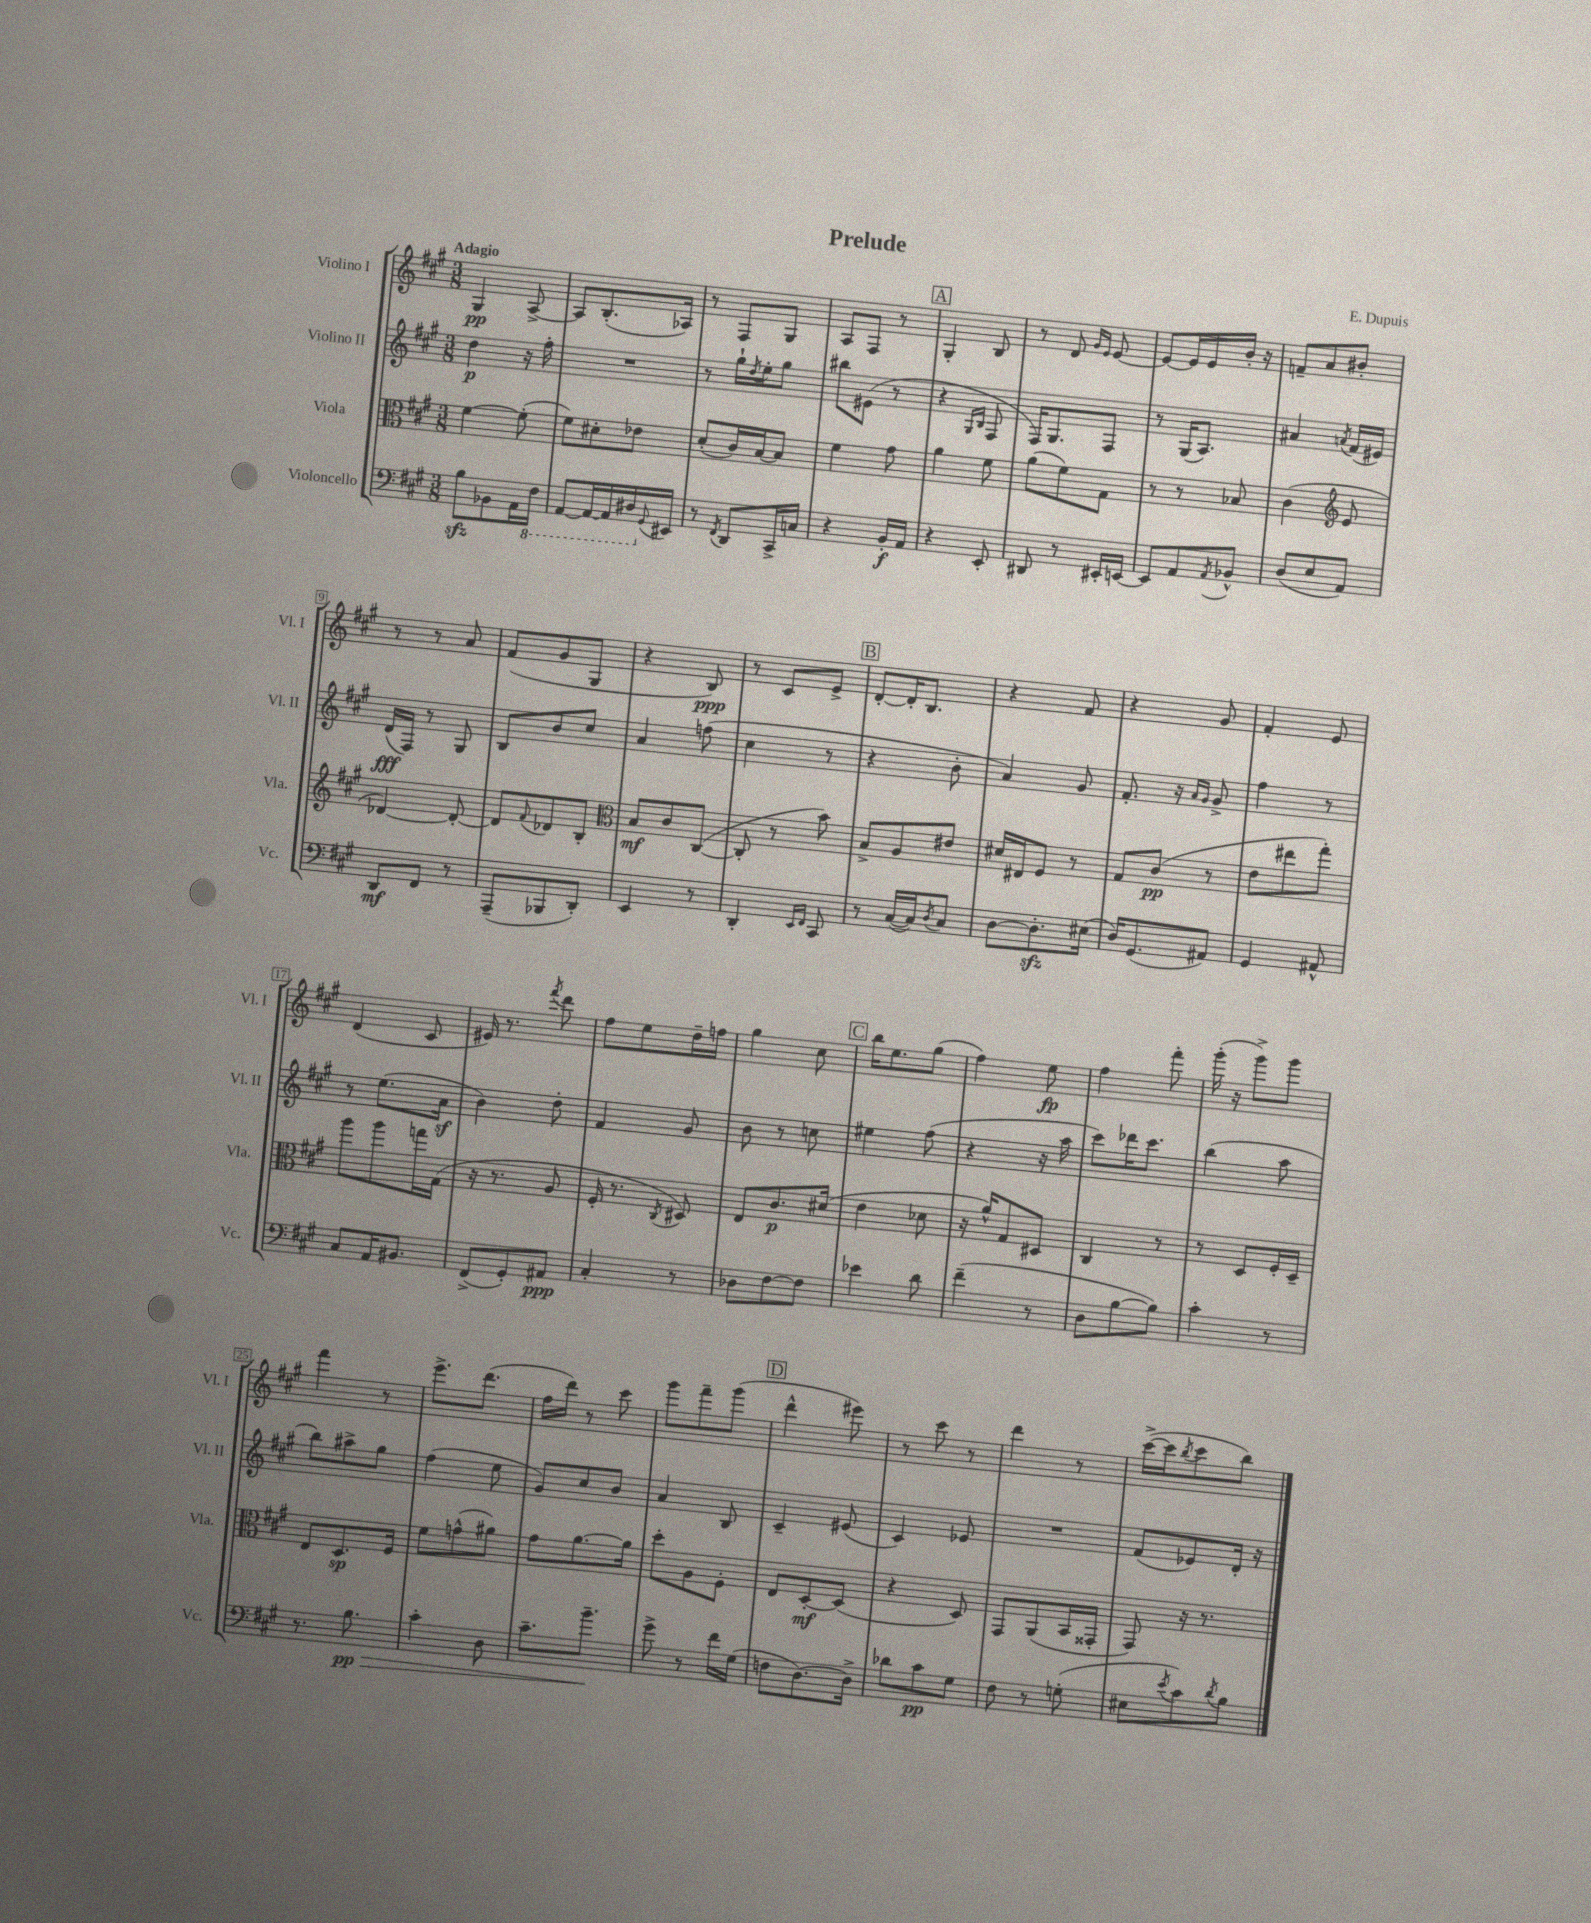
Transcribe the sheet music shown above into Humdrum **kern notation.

**kern	**dynam	**kern	**dynam	**kern	**dynam	**kern	**dynam
*part4	*part4	*part3	*part3	*part2	*part2	*part1	*part1
*staff4	*staff4	*staff3	*staff3	*staff2	*staff2	*staff1	*staff1
*I"Violoncello	*	*I"Viola	*	*I"Violino II	*	*I"Violino I	*
*I'Vc.	*	*I'Vla.	*	*I'Vl. II	*	*I'Vl. I	*
*clefF4	*	*clefC3	*	*clefG2	*	*clefG2	*
*k[f#c#g#]	*	*k[f#c#g#]	*	*k[f#c#g#]	*	*k[f#c#g#]	*
*M3/8	*	*M3/8	*	*M3/8	*	*M3/8	*
=1	=1	=1	=1	=1	=1	=1	=1
!	!	!	!	!	!	!LO:TX:a:B:t=Adagio	!
8Bzz\L	.	[4f#\	.	4dd\	p	4G#/	pp
8BB-X\	.	.	.	.	.	.	.
16AA\L	.	(8f#'\]	.	16r	.	[8A^/	.
*8ba	*	*	*	*	*	*	*
16FF#\JJ	.	.	.	16ff#'\	.	.	.
=2	=2	=2	=2	=2	=2	=2	=2
[8AAA/L	.	8f#\L)	.	4.r	.	8A/L]	.
16AAA/L_	.	8d#X'\	.	.	.	(8.B'/	.
16AAA/]	.	.	.	.	.	.	.
16DD#X/	.	8e-X\J	.	.	.	.	.
*X8ba	*	*	*	*	*	*	*
8qqGG#/	.	.	.	.	.	.	.
16EE#X/JJ	.	.	.	.	.	16A-X/Jk)	.
=3	=3	=3	=3	=3	=3	=3	=3
8r	.	(8d'/L	.	8r	.	8r	.
8qFF#/	.	.	.	.	.	.	.
8DD/L	.	16c#/L)	.	16gg#`\LL	.	8F#/L	.
.	.	.	.	8qdd/	.	.	.
.	.	[16B/J	.	16ee'\J	.	.	.
16CC#^/L	.	8B/J]	.	8gg#\J	.	8G#/J	.
16Cn/JJ	.	.	.	.	.	.	.
=4	=4	=4	=4	=4	=4	=4	=4
4r	.	4f#\	.	8bb#X\L	.	8A/L	.
.	.	.	.	(8e#X\J	.	8F#/J	.
16BB'/LL	f	8g#\	.	8r	.	8r	.
16AA/JJ	.	.	.	.	.	.	.
!!LO:REH:place=s1:t=A
=5	=5	=5	=5	=5	=5	=5	=5
4r	.	4a\	.	4r	.	4G#'/	.
.	.	.	.	16qqG#/LL	.	.	.
.	.	.	.	16qqB/JJ	.	.	.
8EE'/	.	8f#\	.	8F#/	.	8B/	.
=6	=6	=6	=6	=6	=6	=6	=6
8DD#X/	.	(8a\L	.	16F#/KL)	.	8r	.
.	.	.	.	8.G#/	.	.	.
8r	.	8f#\)	.	.	.	8d/	.
.	.	.	.	.	.	16qqg#/LL	.
.	.	.	.	.	.	16qqe/JJ	.
16EE#X'/LL	.	8G#\J	.	8F#/J	.	[8e/	.
[16EEn/JJ	.	.	.	.	.	.	.
=7	=7	=7	=7	=7	=7	=7	=7
8EE/L]	.	8r	.	8r	.	8e/L_	.
8AA/	.	8r	.	(16G#/KL	.	16e/L]	.
.	.	.	.	8.A/J)	.	16e/	.
8qAA/	.	.	.	.	.	.	.
8BB-X^^/J	.	8B-X/	.	.	.	16b'/JJ	.
.	.	.	.	.	.	16r	.
=8	=8	=8	=8	=8	=8	=8	=8
(8D/L	.	(4c#\	.	4a#X/	.	8fn~/L	.
8E/	.	.	.	.	.	8a/	.
*	*	*clefG2	*	*	*	*	*
.	.	.	.	8qan/	.	.	.
8AA/J)	.	8e/	.	(16f#/LL	.	8b#X'/J	.
.	.	.	.	16e#X/JJ)	.	.	.
!!LO:LB:g=z
=9	=9	=9	=9	=9	=9	=9	=9
8DD/L	mf	[4d-X/)	.	(16d/LL	fff	8r	.
.	.	.	.	16F#/JJ)	.	.	.
8FF#/J	.	.	.	8r	.	8r	.
8r	.	8d-'/_	.	8G#/	.	8a/	.
=10	=10	=10	=10	=10	=10	=10	=10
(8AAA~/L	.	8d-/L]	.	8B/L	.	(8f#/L	.
.	.	8qqf#/	.	.	.	.	.
8BBB-X/	.	8d-X/	.	8b/	.	8g#/	.
8DD'/J)	.	8B'/J	.	8cc#/J	.	8G#/J	.
=11	=11	=11	=11	=11	=11	=11	=11
*	*	*clefC3	*	*	*	*	*
4EE/	.	8B/L	mf	4a/	.	4r	.
.	.	8c#/	.	.	.	.	.
8r	.	([8C#/J	.	(8ffn\	.	8B/)	ppp
=12	=12	=12	=12	=12	=12	=12	=12
4DD'/	.	8C#'/]	.	4cc#\	.	8r	.
.	.	8r	.	.	.	8c#/L	.
16qqEE/LL	.	.	.	.	.	.	.
16qqFF#/JJ	.	.	.	.	.	.	.
8CC#/	.	8b\)	.	8r	.	8e^/J	.
!!LO:REH:place=s1:t=B
=13	=13	=13	=13	=13	=13	=13	=13
8r	.	8B^/L	.	4r	.	[8d'/L	.
([16C#/LL	.	8A/	.	.	.	16d'/K]	.
16C#/J])	.	.	.	.	.	8.B/J	.
8qD/	.	.	.	.	.	.	.
8C#/J	.	8e#X/J	.	8b'\	.	.	.
=14	=14	=14	=14	=14	=14	=14	=14
[8D\L	.	16d#X/LL	.	4a/)	.	4r	.
.	.	16E#X/J	.	.	.	.	.
8.Dzz'\]	.	8F#/J	.	.	.	.	.
.	.	8r	.	8g#/	.	8f#/	.
(16E#X\Jk	.	.	.	.	.	.	.
=15	=15	=15	=15	=15	=15	=15	=15
16D/KL)	.	8G#/L	.	8.f#'/	.	4r	.
(8.GG#/	.	.	.	.	.	.	.
.	.	(8c#/J	pp	.	.	.	.
.	.	.	.	16r	.	.	.
.	.	.	.	16qqa/LL	.	.	.
.	.	.	.	16qqg#/JJ	.	.	.
8AA#X/J)	.	8r	.	8g#^/	.	8g#/	.
=16	=16	=16	=16	=16	=16	=16	=16
4GG#/	.	8e\L	.	4ff#\	.	4f#'/	.
.	.	8ee#X\	.	.	.	.	.
8AA#X^^/	.	8gg#'\J)	.	8r	.	8e/	.
!!LO:LB:g=z
=17	=17	=17	=17	=17	=17	=17	=17
8C#/L	.	8aa\L	.	8r	.	(4d/	.
16AA/K	.	8aa\	.	(8.ee\L	.	.	.
8.BB#X/J	.	.	.	.	.	.	.
.	.	16ggn\L	.	.	.	8c#/	.
.	.	(16G#\JJ	.	16az\Jk	.	.	.
=18	=18	=18	=18	=18	=18	=18	=18
(8FF#^/L	.	16r	.	4b\)	.	16e#X/)	.
.	.	8.r	.	.	.	8.r	.
8GG#'/)	.	.	.	.	.	.	.
.	.	.	.	.	.	8qfff#/	.
8AA#X/J	ppp	8A/	.	8dd'\	.	8ddd\	.
=19	=19	=19	=19	=19	=19	=19	=19
4C#'/	.	16F#'/	.	4f#/	.	8ff#\L	.
.	.	8.r	.	.	.	.	.
.	.	.	.	.	.	8ee\	.
.	.	8qC#/	.	.	.	.	.
8r	.	8D#X/)	.	8g#/	.	16dd~\L	.
.	.	.	.	.	.	16ffn\JJ	.
=20	=20	=20	=20	=20	=20	=20	=20
8D-X\L	.	8E/L	.	8b\	.	4gg#\	.
[8F#\	.	8.c#/	p	8r	.	.	.
8F#\J]	.	.	.	8ccn\	.	8cc#\	.
.	.	(16d#X/Jk	.	.	.	.	.
!!LO:REH:place=s1:t=C
=21	=21	=21	=21	=21	=21	=21	=21
4e-X\	.	4e\	.	4ee#X\	.	16bb\KL	.
.	.	.	.	.	.	8.ee\	.
8d\	.	8d-X\	.	(8ff#\	.	(8gg#\J	.
=22	=22	=22	=22	=22	=22	=22	=22
(4f#~\	.	16r	.	4r	.	4ff#\)	.
.	.	16a^^/KL)	.	.	.	.	.
.	.	8G#/	.	.	.	.	.
8r	.	8D#X/J	.	16r	.	8ee\	fp
.	.	.	.	16aa\	.	.	.
=23	=23	=23	=23	=23	=23	=23	=23
8D\L	.	4C#/	.	8ccc#\L)	.	4ff#\	.
[8B\	.	.	.	16ddd-X\K	.	.	.
.	.	.	.	8.ccc#\J	.	.	.
8B\J])	.	8r	.	.	.	8fff#'\	.
=24	=24	=24	=24	=24	=24	=24	=24
4c#'\	.	8r	.	(4bb\	.	(16ggg#'\	.
.	.	.	.	.	.	16r	.
.	.	8D/L	.	.	.	8ggg#^\L)	.
8r	.	16F#'/L	.	8aa\	.	8ggg#\J	.
.	.	16D~/JJ	.	.	.	.	.
!!LO:LB:g=z
=25	=25	=25	=25	=25	=25	=25	=25
8.r	.	8E/L	.	8bb\L)	.	4fff#\	.
.	.	8.D/	sp	8aa#X^\	.	.	.
!	!LO:HP:b	!	!	!	!	!	!
8.B\	> pp	.	.	.	.	.	.
.	.	.	.	8gg#\J	.	8r	.
.	.	16F#/Jk	.	.	.	.	.
=26	=26	=26	=26	=26	=26	=26	=26
4c#'\	.	8f#\L	.	(4ff#\	.	8.eee^\L	.
.	.	(8gn^^\	.	.	.	.	.
.	.	.	.	.	.	(8.ddd\J	.
8D\	.	8a#X\J)	.	8ee\	.	.	.
=27	=27	=27	=27	=27	=27	=27	=27
8.c#~\L	.	8g#\L	.	8g#/L)	.	16ff#\LL	.
.	.	.	.	.	.	16ddd\JJ)	.
.	.	[8.a\	.	8cc#/	.	8r	.
8.b~\J	.	.	.	.	.	.	.
.	.	.	.	8b/J	.	8ccc#\	.
.	.	16a\Jk]	.	.	.	.	.
.	]	.	.	.	.	.	.
=28	=28	=28	=28	=28	=28	=28	=28
8g#^\	.	8dd'\L	.	4a/	.	8ggg#\L	.
8r	.	8A\	.	.	.	8fff#~\	.
16f#\LL	.	8F#'\J	.	8B/	.	(8ggg#\J	.
(16G#\JJ	.	.	.	.	.	.	.
!!LO:REH:place=s1:t=D
=29	=29	=29	=29	=29	=29	=29	=29
8Fn\L	.	8E/L	.	4c#~/	.	4ddd^^\	.
[8.D\)	.	[8D'/	mf	.	.	.	.
.	.	(8D/J]	.	(8e#X/	.	8eee#X\)	.
16D^\Jk]	.	.	.	.	.	.	.
=30	=30	=30	=30	=30	=30	=30	=30
8d-X\L	.	4r	.	4c#/)	.	8r	.
8c#\	pp	.	.	.	.	8ccc#\	.
8G#\J	.	8D/)	.	8e-X/	.	8r	.
=31	=31	=31	=31	=31	=31	=31	=31
8F#\	.	8GG#/L	.	4.r	.	4ddd\	.
8r	.	(8AA/	.	.	.	.	.
(8Gn'\	.	16BB/L	.	.	.	8r	.
.	.	16GG##X'/JJ	.	.	.	.	.
=32	=32	=32	=32	=32	=32	=32	=32
8E#X\L	.	8GG#/)	.	(8f#/L	.	([16ccc#^\LL	.
.	.	.	.	.	.	16ccc#\J]	.
8qe/	.	.	.	.	.	8qbb/	.
8c#\)	.	16r	.	8e-X/)	.	8ccc#\	.
.	.	8.r	.	.	.	.	.
8qd/	.	.	.	.	.	.	.
8B\J	.	.	.	16d'/Jk	.	8bb\J)	.
.	.	.	.	16r	.	.	.
==	==	==	==	==	==	==	==
*-	*-	*-	*-	*-	*-	*-	*-
